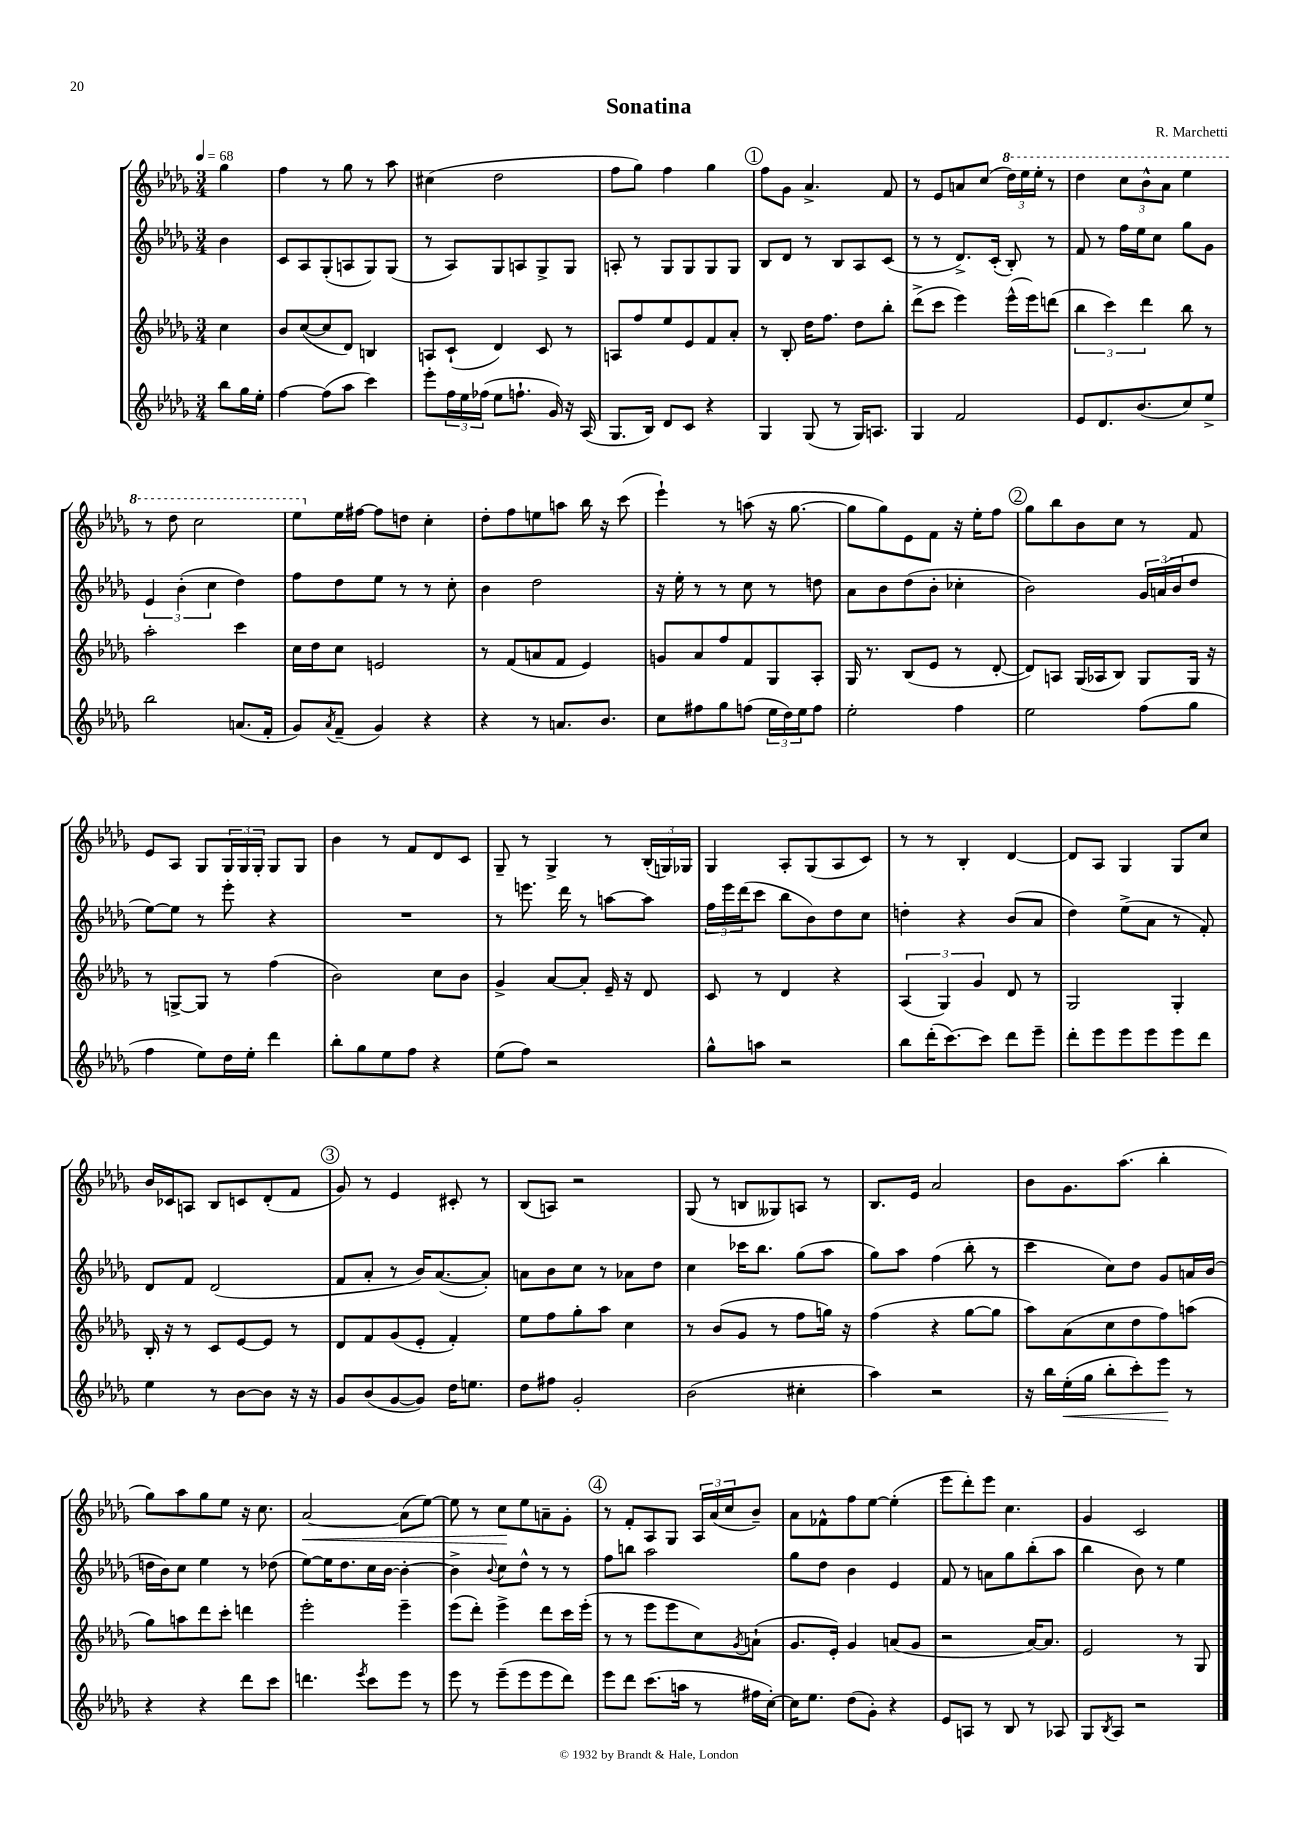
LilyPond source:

\header { title = "Sonatina" composer = "R. Marchetti" }
<<
\new StaffGroup <<
\new Staff = "s0" {
    \clef treble \key des \major \numericTimeSignature \time 3/4 \partial 4 \tempo 4 = 68
    ges''4 |
    f''4 r8 ges''8 r8 aes''8 |
    cis''4( des''2 |
    f''8 ges''8) f''4 ges''4 |
    \mark \markup { \circle "1" } f''8 ges'8 aes'4.-> f'8 |
    r8 ees'8 a'8 c''8( \tuplet 3/2 { \ottava #1 des'''16) ees'''16 ees'''16-. } r8 |
    des'''4 \tuplet 3/2 { c'''8 bes''8-^ aes''8 } ees'''4 |
    r8 des'''8 c'''2 |
    ees'''8 \ottava #0 ees''16 fis''16~ fis''8 d''8 c''4-. |
    des''8-. f''8 e''8 a''8 bes''16 r16 c'''8( |
    ees'''4-!) r8 a''8( r16 ges''8.~ |
    ges''8 ges''8) ees'8 f'8 r16 ees''16-. f''8 |
    \mark \markup { \circle "2" } ges''8 bes''8 bes'8 c''8 r8 f'8 |
    ees'8 aes8 ges8 \tuplet 3/2 { ges16 ges16 ges16-. } ges8 ges8 |
    bes'4 r8 f'8 des'8 c'8 |
    ges8-- r8 ges4-> r8 \tuplet 3/2 { bes16-.( g16) ges16 } |
    ges4 aes8-. ges8( aes8 c'8) |
    r8 r8 bes4-. des'4~ |
    des'8 aes8 ges4 ges8 c''8 |
    bes'16 ces'16 a8 bes8 c'8 des'8-.( f'8 |
    \mark \markup { \circle "3" } ges'8) r8 ees'4 cis'8-. r8 |
    bes8( a8) r2 |
    ges8( r8 b8 geses8) a8 r8 |
    bes8. ees'16 aes'2 |
    bes'8 ges'8. aes''8.( bes''4-. |
    ges''8) aes''8 ges''8 ees''8 r16 c''8. |
    aes'2~\< aes'8( ees''8~) |
    ees''8 r8 c''8\! ees''8 a'8-- ges'8-. |
    \mark \markup { \circle "4" } r8 f'8-. aes8 ges8 \tuplet 3/2 { aes16 aes'16( c''16 } bes'8--) |
    aes'8 fes'8-^ f''8 ees''8~ ees''4-.( |
    ees'''8 des'''8-.) ees'''8 c''4. |
    ges'4 c'2 \bar "|." |
}
\new Staff = "s1" {
    \clef treble \key des \major \numericTimeSignature \time 3/4 \partial 4
    bes'4 |
    c'8 aes8 ges8-.( a8 ges8) ges8( |
    r8 aes8) ges8 a8 ges8-> ges8 |
    a8-. r8 ges8 ges8 ges8 ges8 |
    \mark \markup { \circle "1" } bes8 des'8 r8 bes8 aes8 c'8( |
    r8 r8 des'8.->) c'16-.( bes8-.) r8 |
    f'8 r8 f''16 ees''16 c''8 ges''8 ges'8 |
    \tuplet 3/2 { ees'4 bes'4-.( c''4 } des''4) |
    f''8 des''8 ees''8 r8 r8 c''8-. |
    bes'4 des''2 |
    r16 ees''16-. r8 r8 c''8 r8 d''8 |
    aes'8 bes'8 des''8( bes'8-. ces''4-. |
    \mark \markup { \circle "2" } bes'2) \tuplet 3/2 { ges'16 a'16( bes'16 } des''8 |
    ees''8~) ees''8 r8 ees'''8-. r4 |
    R2. |
    r8 e'''8. des'''16 r8 a''8~ a''8 |
    \tuplet 3/2 { f''16 ees'''16 des'''16( } c'''8 bes''8 bes'8) des''8 c''8 |
    d''4-. r4 bes'8( aes'8 |
    des''4) ees''8->( aes'8 r8 f'8-.) |
    des'8 f'8 des'2( |
    \mark \markup { \circle "3" } f'8 aes'8-. r8 bes'16) aes'8.~( aes'8-.) |
    a'8 bes'8 c''8 r8 aes'8 des''8 |
    c''4 ces'''16 bes''8. ges''8( aes''8 |
    ges''8) aes''8 f''4( bes''8-. r8 |
    c'''4 c''8) des''8 ges'8 a'16 bes'16( |
    d''16 bes'16) c''8 ees''4 r8 des''8( |
    ees''8~) ees''16 des''8. c''16 bes'16~ bes'4~-. |
    bes'4-> \appoggiatura { bes'8 } c''8 des''8-^ r8 r8 |
    \mark \markup { \circle "4" } f''8 b''8 aes''2 |
    ges''8 des''8 bes'4 ees'4 |
    f'8 r8 a'8 ges''8 bes''8-.( aes''8 |
    bes''4 bes'8) r8 ees''4 \bar "|." |
}
\new Staff = "s2" {
    \clef treble \key des \major \numericTimeSignature \time 3/4 \partial 4
    c''4 |
    bes'8 c''8~( c''8 des'8) b4 |
    a8 c'8-!( des'4) c'8 r8 |
    a8 f''8 ees''8 ees'8 f'8 aes'8-. |
    \mark \markup { \circle "1" } r8 bes8-. des''16 f''8. des''8 bes''8-. |
    des'''8->( c'''8 ees'''4) ees'''16-^( ees'''16) d'''8( |
    \tuplet 3/2 { bes''4 c'''4) des'''4 } bes''8 r8 |
    aes''2-. c'''4 |
    c''16 des''16 c''8 e'2 |
    r8 f'8( a'8 f'8 ees'4) |
    g'8 aes'8 f''8 f'8 ges8 aes8-. |
    ges16 r8. bes8( ees'8 r8 des'8~-. |
    \mark \markup { \circle "2" } des'8) a8 ges16( aes16 bes8) ges8 ges16 r16 |
    r8 g8~-> g8 r8 f''4( |
    bes'2) c''8 bes'8 |
    ges'4-> aes'8~ aes'8-. ees'16-- r16 des'8 |
    c'8 r8 des'4 r4 |
    \tuplet 3/2 { aes4( ges4) ges'4 } des'8 r8 |
    ges2 ges4-. |
    bes16-. r16 r8 c'8 ees'8~ ees'8 r8 |
    \mark \markup { \circle "3" } des'8 f'8 ges'8( ees'8-. f'4-.) |
    ees''8 f''8 ges''8-. aes''8 c''4 |
    r8 bes'8( ges'8 r8 f''8 g''16) r16 |
    f''4( r4 ges''8~ ges''8 |
    aes''8) aes'8( c''8 des''8 f''8) a''8( |
    ges''8) a''8 des'''8 c'''8-. d'''4 |
    ees'''2-. ees'''4-- |
    ees'''8( des'''8-.) ees'''4-> des'''8 c'''16 ees'''16-.( |
    \mark \markup { \circle "4" } r8 r8 ees'''8 ees'''8 c''8) \acciaccatura { ges'8 } a'8-!( |
    ges'8. ees'16-.) ges'4 a'8( ges'8 |
    r2 aes'16~) aes'8. |
    ees'2 r8 ges8 \bar "|." |
}
\new Staff = "s3" {
    \clef treble \key des \major \numericTimeSignature \time 3/4 \partial 4
    bes''8 ges''16 ees''16-. |
    f''4~ f''8( aes''8 c'''4) |
    ees'''8-. \tuplet 3/2 { f''16 ees''16 fes''16( } ees''8 f''8.-! ges'16) r16 aes16( |
    ges8. bes16) des'8 c'8 r4 |
    \mark \markup { \circle "1" } ges4 ges8( r8 ges16) a8. |
    ges4 f'2 |
    ees'8 des'8. bes'8.( c''8) ees''8-> |
    bes''2 a'8.( f'16-. |
    ges'8) \acciaccatura { aes'8 } f'8--( ges'4) r4 |
    r4 r8 a'8. bes'8. |
    c''8 fis''8 ges''8 f''8( \tuplet 3/2 { ees''16 des''16) ees''16 } f''8 |
    ees''2-. f''4 |
    \mark \markup { \circle "2" } ees''2 f''8( ges''8 |
    f''4 ees''8) des''16 ees''16-. des'''4 |
    bes''8-. ges''8 ees''8 f''8 r4 |
    ees''8( f''8) r2 |
    ges''8-^ a''8 r2 |
    bes''8 des'''16-.( c'''8.~) c'''8 des'''8 ees'''8-- |
    des'''8-. ees'''8 ees'''8 ees'''8 ees'''8 des'''8 |
    ees''4 r8 bes'8~ bes'8 r16 r16 |
    \mark \markup { \circle "3" } ges'8 bes'8( ges'8~ ges'8) des''16 e''8. |
    des''8 fis''8 ges'2-. |
    bes'2( cis''4-. |
    aes''4) r2 |
    r16 bes''16 ees''16-.\<( ges''16 bes''8-. c'''8-.) ees'''8\! r8 |
    r4 r4 des'''8 c'''8 |
    d'''4. \acciaccatura { ees'''8 } c'''8 ees'''8 r8 |
    ees'''8 r8 ees'''8--( ees'''8 ees'''8 des'''8) |
    \mark \markup { \circle "4" } ees'''8 des'''8 c'''8.( a''16 r8 fis''16 c''16~-.) |
    c''16 ees''8. des''8( ges'8-.) r4 |
    ees'8 a8 r8 bes8 r8 aes8 |
    ges8 \acciaccatura { bes8 } aes8 r2 \bar "|." |
}
>>
>>
\layout { \context { \Score \remove "Bar_number_engraver" } }
